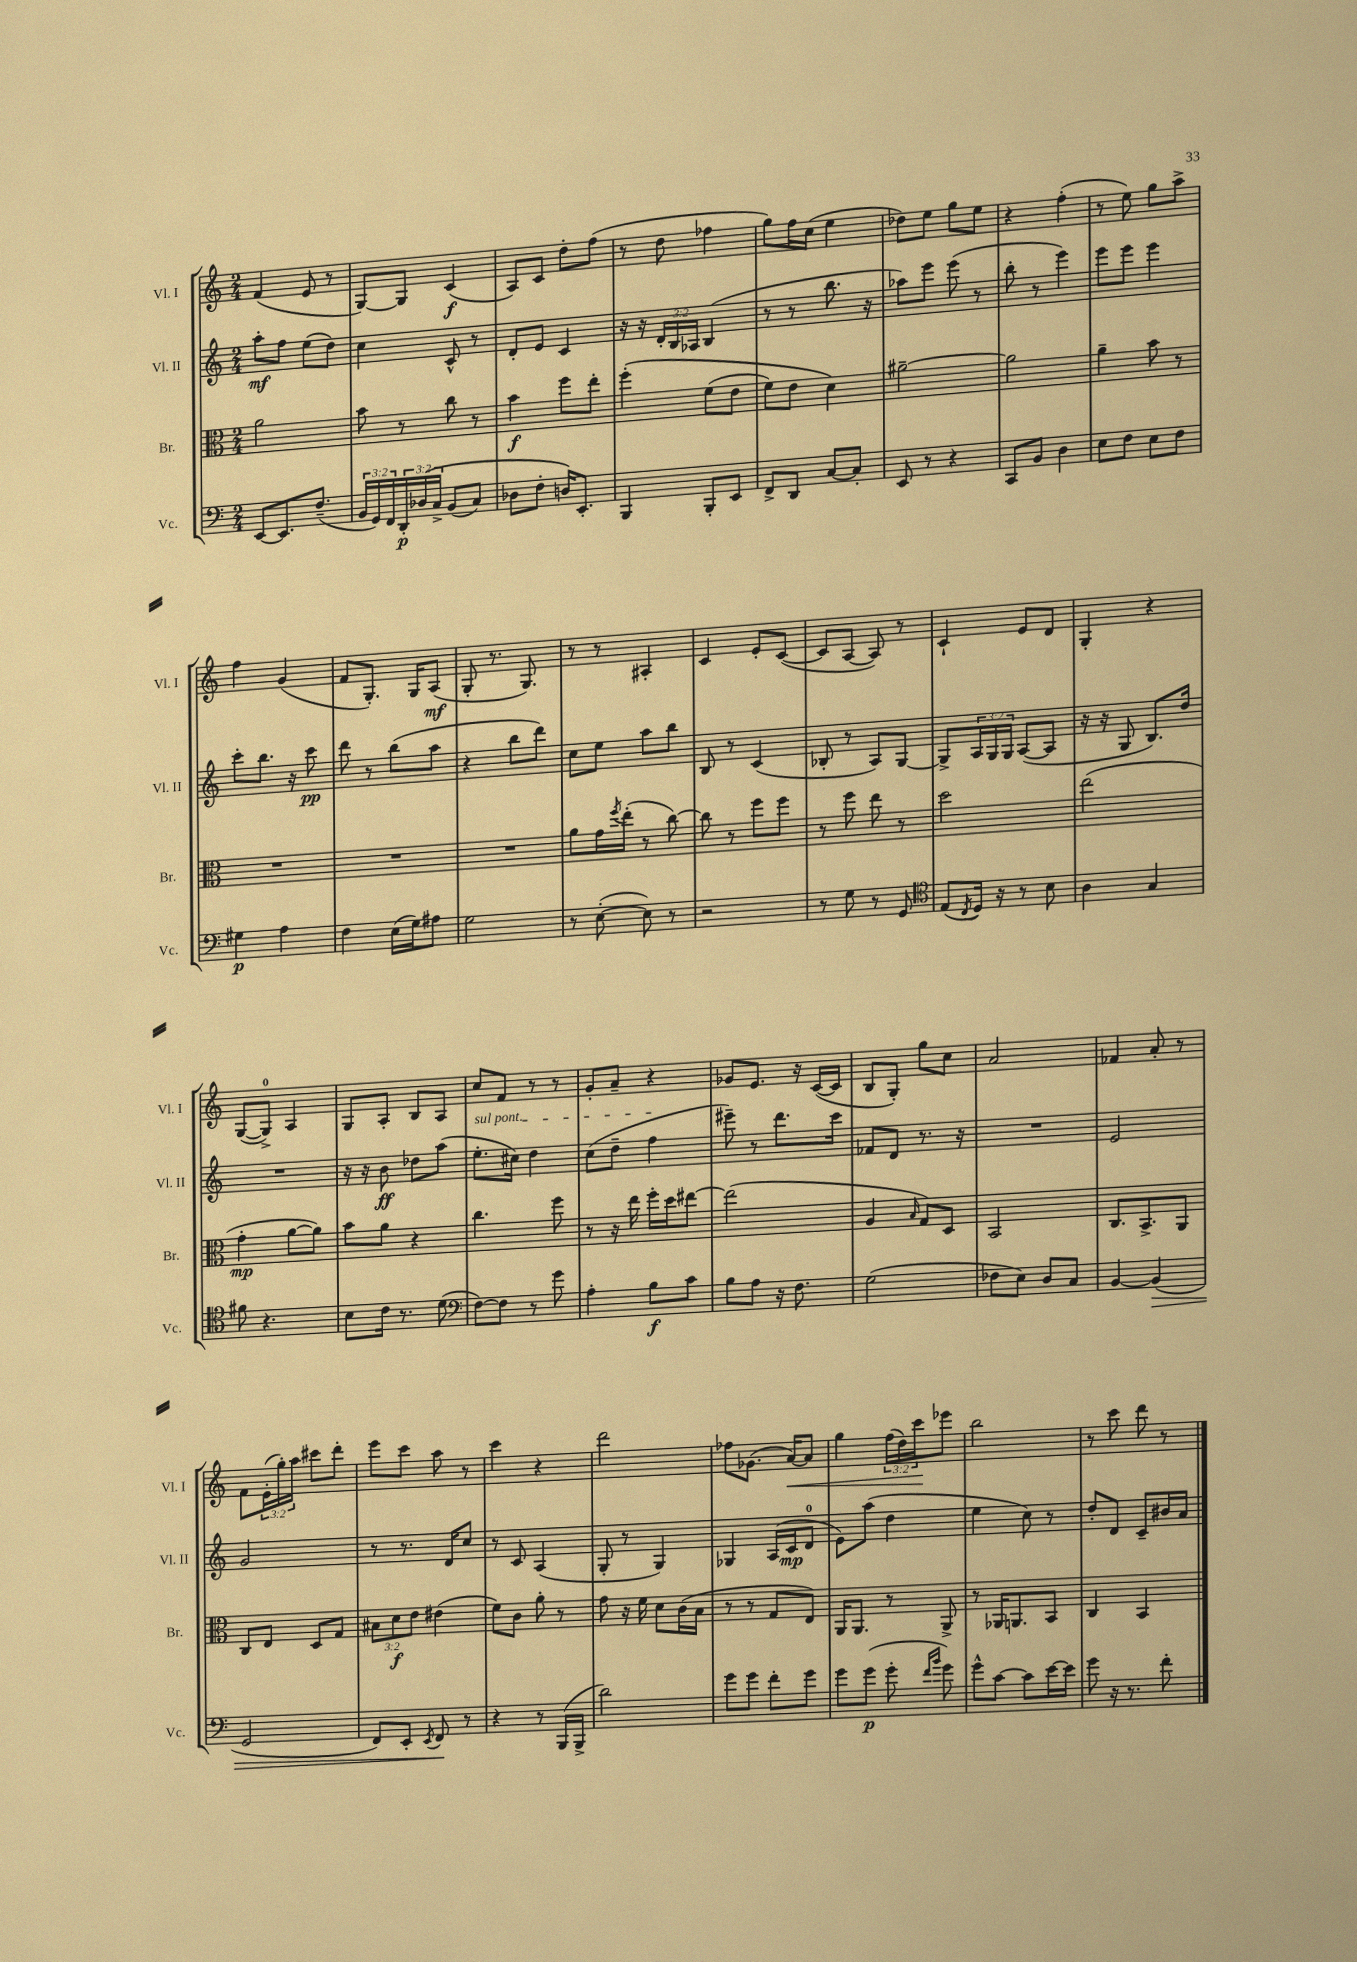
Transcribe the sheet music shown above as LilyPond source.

<<
\new StaffGroup <<
\new Staff = "s0" \with { instrumentName = "Vl. I" shortInstrumentName = "Vl. I" } {
    \clef treble \key c \major \numericTimeSignature \time 2/4 \override Staff.TupletNumber.text = #tuplet-number::calc-fraction-text
    f'4( e'8 r8 |
    g8~) g8 c'4\f( |
    a8) c'8 d''8-. f''8( |
    r8 d''8 fes''4 |
    g''8) f''16 c''16( e''4 |
    des''8) e''8 g''8 e''8 |
    r4 f''4-.( |
    r8 e''8) g''8 a''8-> |
    f''4 g'4( |
    f'8 g8.-.) g16 a8\mf( |
    g8-. r8. g8.) |
    r8 r8 ais4-. |
    c'4 e'8-. c'8~( |
    c'8 a8~ a8) r8 |
    c'4-! e'8 d'8 |
    g4-. r4 |
    g8~( g8-0->) a4 |
    g8 a8-. b8 a8 |
    c''8 f'8 r8 r8 |
    g'8-. a'8-- r4 |
    ges'8 e'8. r16 c'16~( c'16 |
    b8 g8-.) g''8 c''8 |
    a'2 |
    fes'4 a'8-. r8 |
    f'8 \tuplet 3/2 { e'16-.( g''16-.) a''16 } cis'''8 d'''8-. |
    e'''8 c'''8 a''8 r8 |
    c'''4 r4 |
    d'''2 |
    fes''8 ges'8.( a'16~\<) a'8 |
    g''4 \tuplet 3/2 { f''16( d''16) c'''16\! } ees'''8 |
    b''2 |
    r8 c'''8 d'''8 r8 \bar "|." |
}
\new Staff = "s1" \with { instrumentName = "Vl. II" shortInstrumentName = "Vl. II" } {
    \clef treble \key c \major \numericTimeSignature \time 2/4 \override Staff.TupletNumber.text = #tuplet-number::calc-fraction-text
    a''8-.\mf f''8 e''8( d''8) |
    c''4 c'8-^ r8 |
    d'8-. e'8 c'4 |
    r16 r16 \tuplet 3/2 { d'16-. b16 aes16 } b4( |
    r8 r8 b''8. r16 |
    aes''8) e'''8 e'''8( r8 |
    b''8-. r8 e'''4) |
    e'''8 e'''8 e'''4 |
    c'''8-. b''8. r16 c'''8\pp |
    d'''8 r8 b''8( a''8 |
    r4 b''8 d'''8) |
    c''8 e''8 a''8 b''8 |
    b8 r8 c'4( |
    bes8-. r8 a8) g8~ |
    g8-> \tuplet 3/2 { a16 g16 g16 } a8~( a8 |
    r16 r16 g8 b8.) d''16 |
    R2 |
    r16 r16 b'8\ff des''8 a''8( |
    \once \override TextSpanner.bound-details.left.text = \markup { \italic "sul pont." } e''8.-.\startTextSpan cis''16) d''4 |
    c''8( d''8-- f''4\stopTextSpan |
    eis'''8--) r8 d'''8. c'''16 |
    fes'8 d'8 r8. r16 |
    R2 |
    e'2 |
    g'2 |
    r8 r8. d'16 c''8 |
    r8 c'8 a4( |
    g8-. r8 g4) |
    ges4 a16( c'16\mp d'8-0 |
    e'8) a''8( d''4 |
    e''4 c''8) r8 |
    d''8-. d'8 c'8-- bis'16 a'16 \bar "|." |
}
\new Staff = "s2" \with { instrumentName = "Br." shortInstrumentName = "Br." } {
    \clef alto \key c \major \numericTimeSignature \time 2/4 \override Staff.TupletNumber.text = #tuplet-number::calc-fraction-text
    a'2 |
    b'8 r8 c''8 r8 |
    b'4\f f''8 e''8-. |
    f''4-.\( f'8( e'8 |
    f'8) e'8 d'4\) |
    ais'2~-- |
    ais'2 |
    a'4-- b'8 r8 |
    R2 |
    R2 |
    R2 |
    a'8 g'16 \acciaccatura { f''8 } e''16-.( r8 c''8~) |
    c''8 r8 f''8 f''8 |
    r8 f''8 e''8 r8 |
    d''2 |
    e''2( |
    g'4-.\mp a'8~ a'8) |
    b'8 a'8 r4 |
    c''4. f''8 |
    r8 r16 e''16 f''16-. d''16 eis''8~ |
    eis''2( |
    a4 \grace { b16 } g8) d8 |
    b,2 |
    c8. b,8.-> a,8 |
    c8 e8 d8 g8 |
    \tuplet 3/2 { bis8 d'8\f e'8 } eis'4( |
    f'8) c'8 a'8-. r8 |
    g'8 r16 f'16 d'8 c'16( b16 |
    r8 r8 g8 e8) |
    a,16 a,8. r8 a,8-> |
    r8 aes,16 a,8. b,8 |
    c4 b,4 \bar "|." |
}
\new Staff = "s3" \with { instrumentName = "Vc." shortInstrumentName = "Vc." } {
    \clef bass \key c \major \numericTimeSignature \time 2/4 \override Staff.TupletNumber.text = #tuplet-number::calc-fraction-text
    e,8~ e,8. f8.--( |
    \tuplet 3/2 { b,16 g,16) f,16 } \tuplet 3/2 { d,16-.\p des16\( c16-> } b,8( c8) |
    des8 f8-. d16\) e,8.-. |
    b,,4 b,,8-. e,8 |
    f,8-> d,8 c8~ c8-. |
    e,8 r8 r4 |
    c,8 b,8 d4 |
    e8 f8 e8 f8 |
    gis4\p a4 |
    f4 e16( g16) ais8 |
    g2 |
    r8 e8~-.( e8) r8 |
    r2 |
    r8 g8 r8 g,8 |
    \clef tenor e8( \acciaccatura { c8 } d16) r16 r8 b8 |
    a4 g4 |
    fis'8 r4. |
    b8 c'16 r8. d'8( |
    \clef bass f8~) f8 r8 g'8 |
    a4-. b8\f c'8 |
    b8 a8 r16 f8. |
    g2( |
    fes8 e8) d8 c8 |
    b,4~ b,4\>( |
    g,2 |
    f,8) e,8-. \acciaccatura { e,8 } f,8\! r8 |
    r4 r8 b,,16( b,,16-> |
    d'2) |
    g'8 g'8 f'8-. g'8 |
    g'8 g'8\p( g'8-. \grace { f'16 b'16 } g'8) |
    g'8-^ c'8~ c'8 e'16~ e'16 |
    g'8 r16 r8. f'8-. \bar "|." |
}
>>
>>
\layout { \context { \Score \remove "Bar_number_engraver" } }
